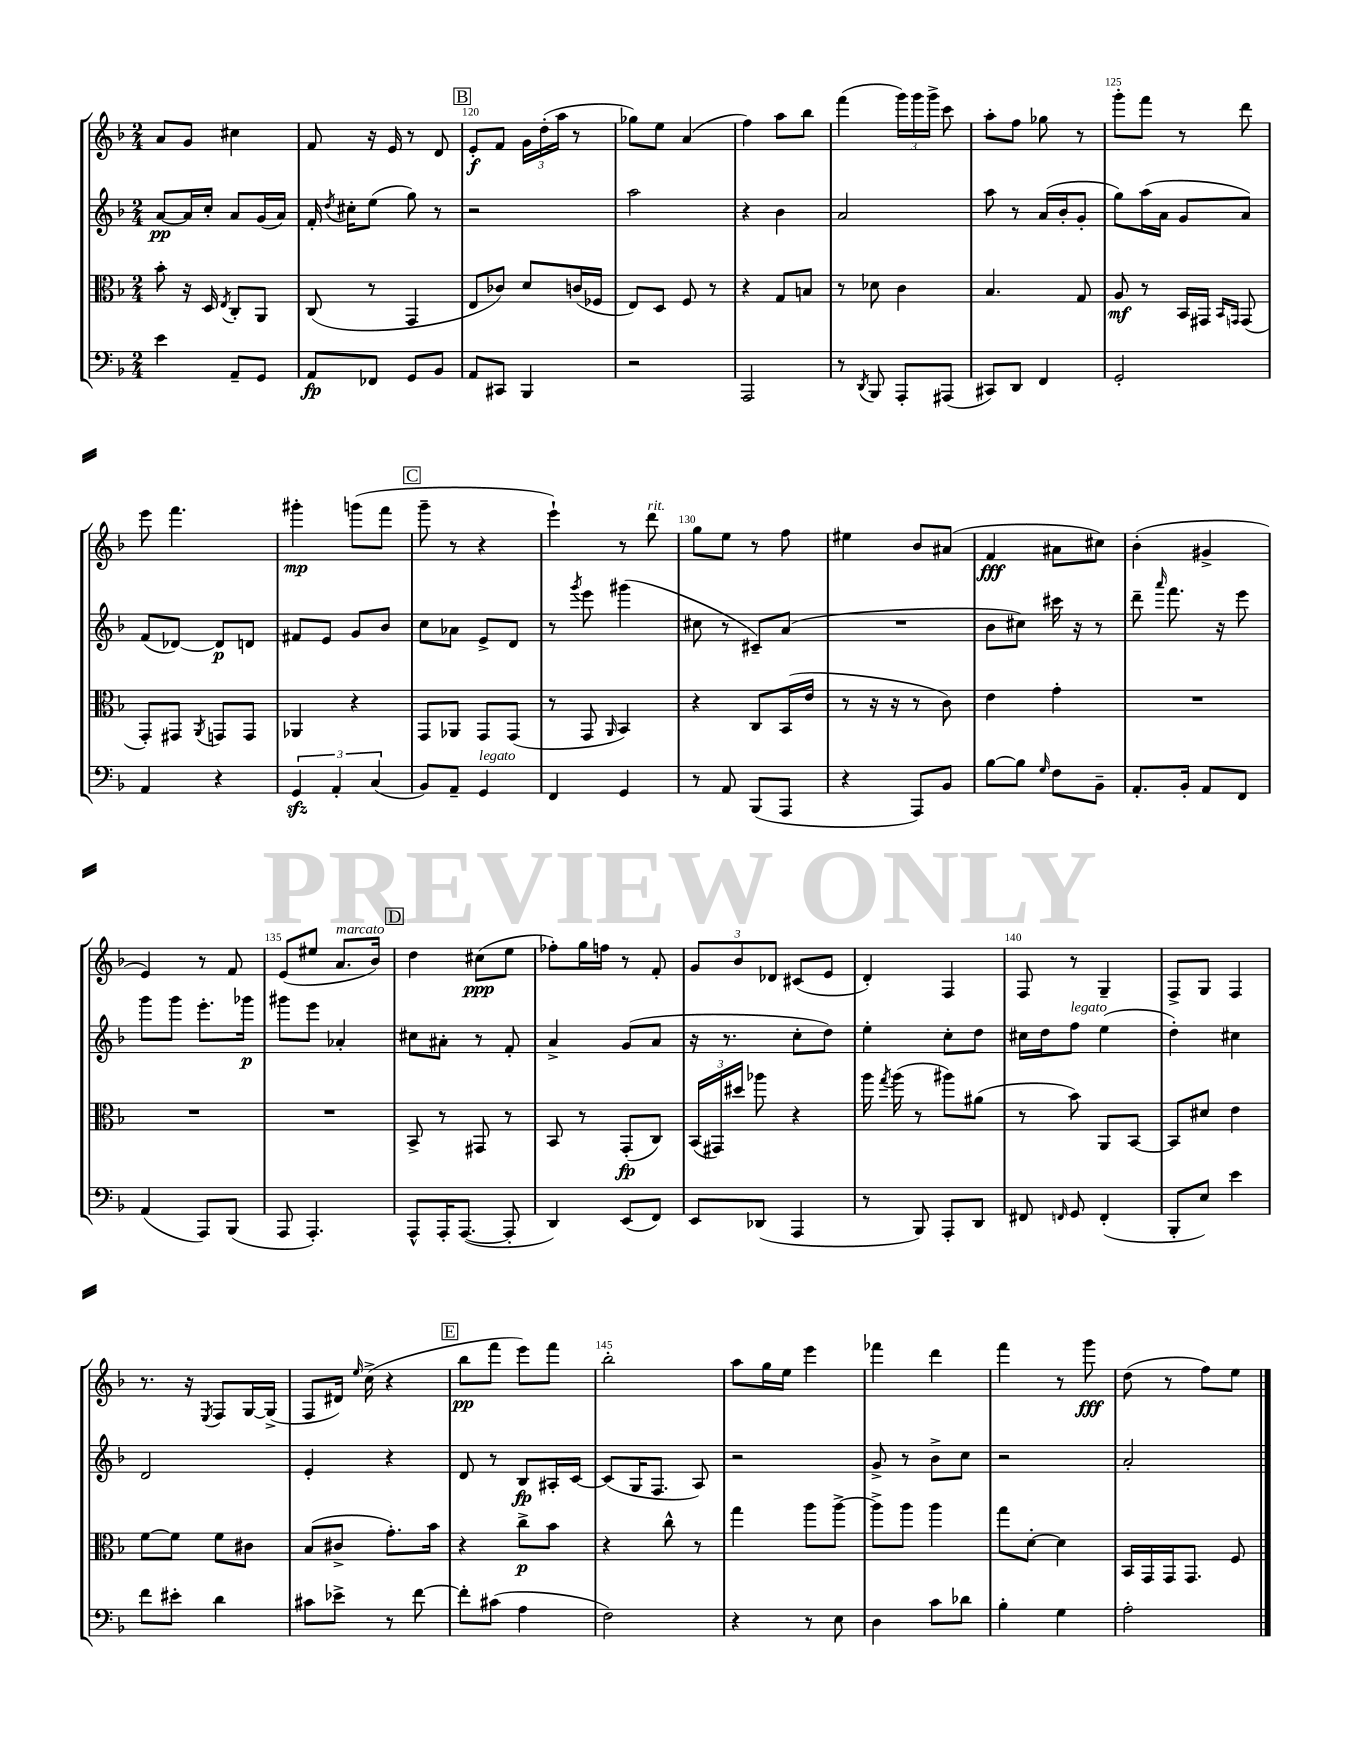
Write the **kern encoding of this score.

**kern	**dynam	**kern	**dynam	**kern	**dynam	**kern	**dynam
*part4	*part4	*part3	*part3	*part2	*part2	*part1	*part1
*staff4	*staff4	*staff3	*staff3	*staff2	*staff2	*staff1	*staff1
*clefF4	*	*clefC3	*	*clefG2	*	*clefG2	*
*k[b-]	*	*k[b-]	*	*k[b-]	*	*k[b-]	*
*M2/4	*	*M2/4	*	*M2/4	*	*M2/4	*
=118	=118	=118	=118	=118	=118	=118	=118
4e\	.	8b-'\	.	[8a/L	pp	8a/L	.
.	.	16r	.	16a/L]	.	8g/J	.
.	.	16D/	.	16cc'/JJ	.	.	.
.	.	8qE/	.	.	.	.	.
8AA~/L	.	8C'/L	.	8a/L	.	4cc#X\	.
8GG/J	.	8AA/J	.	(16g/L	.	.	.
.	.	.	.	16a/JJ)	.	.	.
=119	=119	=119	=119	=119	=119	=119	=119
8AA/L	fp	(8C/	.	16f'/	.	8f/	.
.	.	.	.	8qdd/	.	.	.
.	.	.	.	16cc#X'\KL	.	.	.
8FF-X/J	.	8r	.	(8ee\J	.	16r	.
.	.	.	.	.	.	16e/	.
8GG/L	.	4GG/	.	8gg\)	.	8r	.
8BB-/J	.	.	.	8r	.	8d/	.
!!LO:REH:place=s1:t=B
=120	=120	=120	=120	=120	=120	=120	=120
8AA/L	.	8E/L	.	2r	.	8e'/L	f
8CC#X/J	.	8c-X/J)	.	.	.	8f/J	.
4BBB-/	.	8d/L	.	.	.	24g\LL	.
.	.	.	.	.	.	(24dd'\	.
.	.	.	.	.	.	24aa\JJ	.
.	.	(16cn/L	.	.	.	8r	.
.	.	16F-X/JJ	.	.	.	.	.
=121	=121	=121	=121	=121	=121	=121	=121
2r	.	8E/L)	.	2aa\	.	8gg-X\L)	.
.	.	8D/J	.	.	.	8ee\J	.
.	.	8F/	.	.	.	(4a/	.
.	.	8r	.	.	.	.	.
=122	=122	=122	=122	=122	=122	=122	=122
2AAA/	.	4r	.	4r	.	4ff\)	.
.	.	8G/L	.	4b-\	.	8aa\L	.
.	.	8Bn/J	.	.	.	8bb-\J	.
=123	=123	=123	=123	=123	=123	=123	=123
8r	.	8r	.	2a/	.	(4fff\	.
8qDD/	.	.	.	.	.	.	.
8BBB-/	.	8d-X\	.	.	.	.	.
8AAA'/L	.	4c\	.	.	.	24ggg\LL)	.
.	.	.	.	.	.	24ggg\	.
.	.	.	.	.	.	24ggg^\JJ	.
(8AAA#X/J	.	.	.	.	.	8ccc\	.
=124	=124	=124	=124	=124	=124	=124	=124
8CC#X/L)	.	4.B-/	.	8aa\	.	8aa'\L	.
8DD/J	.	.	.	8r	.	8ff\J	.
4FF/	.	.	.	(16a/LL	.	8gg-X\	.
.	.	.	.	16b-'/J	.	.	.
.	.	8G/	.	8g'/J	.	8r	.
=125	=125	=125	=125	=125	=125	=125	=125
2GG'/	.	8A/	mf	8gg\L)	.	8ggg'\L	.
.	.	8r	.	(16aa\L	.	8fff\J	.
.	.	.	.	16a\JJ	.	.	.
.	.	16BB-/LL	.	8g/L	.	8r	.
.	.	16GG#X/JJ	.	.	.	.	.
.	.	16qqBB-/LL	.	.	.	.	.
.	.	16qqGGn/JJ	.	.	.	.	.
.	.	(8GG/	.	8a/J)	.	8ddd\	.
!!LO:LB:g=z
=126	=126	=126	=126	=126	=126	=126	=126
4AA/	.	8GG'/L)	.	(8f/L	.	8eee\	.
.	.	8GG#X/J	.	[8d-X/J)	.	4.fff\	.
.	.	8qAA/	.	.	.	.	.
4r	.	8GGn/L	.	8d-/L]	p	.	.
.	.	8GG/J	.	8dn/J	.	.	.
=127	=127	=127	=127	=127	=127	=127	=127
6GGzz/	.	4AA-X/	.	8f#X/L	.	4ggg#X'\	mp
.	.	.	.	8e/J	.	.	.
6AA'/	.	.	.	.	.	.	.
.	.	4r	.	8g/L	.	(8gggn\L	.
(6C/	.	.	.	.	.	.	.
.	.	.	.	8b-/J	.	8fff\J	.
!!LO:REH:place=s1:t=C
=128	=128	=128	=128	=128	=128	=128	=128
8BB-/L)	.	8GG/L	.	8cc\L	.	8ggg~\	.
8AA~/J	.	8AA-X/J	.	8a-X\J	.	8r	.
!LO:TX:a:i:t=legato	!	!	!	!	!	!	!
4GG/	.	8GG/L	.	8e^/L	.	4r	.
.	.	(8GG/J	.	8d/J	.	.	.
=129	=129	=129	=129	=129	=129	=129	=129
4FF/	.	8r	.	8r	.	4eee`\)	.
.	.	.	.	8qggg/	.	.	.
.	.	8GG/	.	8eee\	.	.	.
.	.	16qqAA/	.	.	.	.	.
4GG/	.	4BB-/)	.	(4ggg#X\	.	8r	.
!	!	!	!	!	!	!LO:TX:a:i:t=rit.	!
.	.	.	.	.	.	8ddd\	.
=130	=130	=130	=130	=130	=130	=130	=130
8r	.	4r	.	8cc#X\	.	8gg\L	.
8AA/	.	.	.	8r	.	8ee\J	.
(8BBB-/L	.	8C/L	.	8c#X~/L)	.	8r	.
8AAA/J	.	(16BB-/L	.	(8a/J	.	8ff\	.
.	.	16e/JJ	.	.	.	.	.
=131	=131	=131	=131	=131	=131	=131	=131
4r	.	8r	.	2r	.	4ee#X\	.
.	.	16r	.	.	.	.	.
.	.	16r	.	.	.	.	.
8AAA/L)	.	8r	.	.	.	8b-/L	.
8BB-/J	.	8c\)	.	.	.	(8a#X/J	.
=132	=132	=132	=132	=132	=132	=132	=132
[8B-\L	.	4e\	.	8b-\L	.	4f/	fff
8B-\J]	.	.	.	8cc#X\J)	.	.	.
16qqG/	.	.	.	.	.	.	.
8F\L	.	4g'\	.	16ccc#X\	.	8a#X\L	.
.	.	.	.	16r	.	.	.
8BB-~\J	.	.	.	8r	.	8cc#X\J)	.
=133	=133	=133	=133	=133	=133	=133	=133
8.AA'/L	.	2r	.	8ddd~\	.	(4b-'\	.
.	.	.	.	16qqaaa/	.	.	.
.	.	.	.	8.fff\	.	.	.
16BB-'/Jk	.	.	.	.	.	.	.
8AA/L	.	.	.	.	.	4g#X^/	.
.	.	.	.	16r	.	.	.
8FF/J	.	.	.	8eee\	.	.	.
!!LO:LB:g=z
=134	=134	=134	=134	=134	=134	=134	=134
(4AA/	.	2r	.	8ggg\L	.	4e/)	.
.	.	.	.	8ggg\J	.	.	.
8AAA/L)	.	.	.	8.eee'\L	.	8r	.
(8BBB-/J	.	.	.	.	.	8f/	.
.	.	.	.	16ggg-X\Jk	p	.	.
=135	=135	=135	=135	=135	=135	=135	=135
8AAA/	.	2r	.	8ggg#X\L	.	(8e/L	.
4.AAA'/)	.	.	.	8eee\J	.	8ee#X/J	.
!	!	!	!	!	!	!LO:TX:a:i:t=marcato	!
.	.	.	.	4a-X'/	.	8.a/L	.
.	.	.	.	.	.	16b-/Jk)	.
!!LO:REH:place=s1:t=D
=136	=136	=136	=136	=136	=136	=136	=136
8AAA^^/L	.	8BB-^/	.	8cc#X\L	.	4dd\	.
16AAA'/K	.	8r	.	8a#X'\J	.	.	.
([8.AAA/J	.	.	.	.	.	.	.
.	.	8GG#X/	.	8r	.	(8cc#X\L	ppp
8AAA'/]	.	8r	.	8f'/	.	8ee\J	.
=137	=137	=137	=137	=137	=137	=137	=137
4DD/)	.	8BB-/	.	4a^/	.	8ff-X'\L)	.
.	.	8r	.	.	.	16gg\L	.
.	.	.	.	.	.	16ffn\JJ	.
(8EE/L	.	(8GG'/L	fp	(8g/L	.	8r	.
8FF/J)	.	8C/J)	.	8a/J	.	8f'/	.
=138	=138	=138	=138	=138	=138	=138	=138
8EE/L	.	(24BB-/LL	.	16r	.	12g/L	.
.	.	24GG#X/)	.	.	.	.	.
.	.	.	.	8.r	.	.	.
.	.	24dd#X/JJ	.	.	.	12b-/	.
(8DD-X/J	.	8aa-X\	.	.	.	.	.
.	.	.	.	.	.	12d-X/J	.
4AAA/	.	4r	.	8cc'\L	.	(8c#X/L	.
.	.	.	.	8dd\J)	.	8e/J	.
=139	=139	=139	=139	=139	=139	=139	=139
8r	.	16aa\	.	4ee'\	.	4d'/)	.
.	.	8qgg/	.	.	.	.	.
.	.	(16aa\	.	.	.	.	.
8BBB-/)	.	8r	.	.	.	.	.
8AAA'/L	.	8aa#X\L)	.	8cc'\L	.	4F/	.
8DD/J	.	(8a#X\J	.	8dd\J	.	.	.
=140	=140	=140	=140	=140	=140	=140	=140
8FF#X/	.	8r	.	16cc#X\LL	.	8F/	.
.	.	.	.	16dd\J	.	.	.
16qqFFn/	.	.	.	.	.	.	.
!	!	!	!	!LO:TX:a:i:t=legato	!	!	!
8GG/	.	8b-\)	.	8ff\J	.	8r	.
(4FF'/	.	8AA/L	.	(4ee\	.	4G~/	.
.	.	[8BB-/J	.	.	.	.	.
=141	=141	=141	=141	=141	=141	=141	=141
8BBB-'/L	.	8BB-/L]	.	4dd'\)	.	8F^/L	.
8E/J)	.	8d#X/J	.	.	.	8G/J	.
4e\	.	4e\	.	4cc#X\	.	4F/	.
!!LO:LB:g=z
=142	=142	=142	=142	=142	=142	=142	=142
8f\L	.	[8f\L	.	2d/	.	8.r	.
8e#X'\J	.	8f\J]	.	.	.	.	.
.	.	.	.	.	.	16r	.
.	.	.	.	.	.	8qE/	.
4d\	.	8f\L	.	.	.	8F/L	.
.	.	8c#X\J	.	.	.	[16G/L	.
.	.	.	.	.	.	(16G^/JJ]	.
=143	=143	=143	=143	=143	=143	=143	=143
8c#X\L	.	(8B-/L	.	4e'/	.	8F/L	.
8e-X^\J	.	8c#X^/J	.	.	.	16d#X/Jk)	.
.	.	.	.	.	.	16qqee/	.
.	.	.	.	.	.	(16cc^\	.
8r	.	8.g'\L)	.	4r	.	4r	.
[8f\	.	.	.	.	.	.	.
.	.	16b-\Jk	.	.	.	.	.
!!LO:REH:place=s1:t=E
=144	=144	=144	=144	=144	=144	=144	=144
8f'\L]	.	4r	.	8d/	.	8bb-\L	pp
(8c#X\J	.	.	.	8r	.	8fff\J	.
4A\	.	8cc^\L	p	8B-/L	fp	8eee\L)	.
.	.	8b-\J	.	16A#X'/L	.	8fff\J	.
.	.	.	.	[16c/JJ	.	.	.
=145	=145	=145	=145	=145	=145	=145	=145
2F\)	.	4r	.	(8c/L]	.	2bb-'\	.
.	.	.	.	16G/K	.	.	.
.	.	.	.	8.F/J	.	.	.
.	.	8cc^^\	.	.	.	.	.
.	.	8r	.	8A/)	.	.	.
=146	=146	=146	=146	=146	=146	=146	=146
4r	.	4gg\	.	2r	.	8aa\L	.
.	.	.	.	.	.	16gg\L	.
.	.	.	.	.	.	16ee\JJ	.
8r	.	8aa\L	.	.	.	4eee\	.
8E\	.	[8aa^\J	.	.	.	.	.
=147	=147	=147	=147	=147	=147	=147	=147
4D\	.	8aa^\L]	.	8g^/	.	4fff-X\	.
.	.	8aa\J	.	8r	.	.	.
8c\L	.	4aa\	.	8b-^\L	.	4ddd\	.
8d-X\J	.	.	.	8cc\J	.	.	.
=148	=148	=148	=148	=148	=148	=148	=148
4B-'\	.	8gg\L	.	2r	.	4fff\	.
.	.	[8d'\J	.	.	.	.	.
4G\	.	4d\]	.	.	.	8r	.
.	.	.	.	.	.	8ggg\	fff
=149	=149	=149	=149	=149	=149	=149	=149
2A'\	.	16BB-/LL	.	2a'/	.	(8dd\	.
.	.	16GG/	.	.	.	.	.
.	.	16GG/J	.	.	.	8r	.
.	.	8.GG/J	.	.	.	.	.
.	.	.	.	.	.	8ff\L)	.
.	.	8F/	.	.	.	8ee\J	.
==	==	==	==	==	==	==	==
*-	*-	*-	*-	*-	*-	*-	*-
